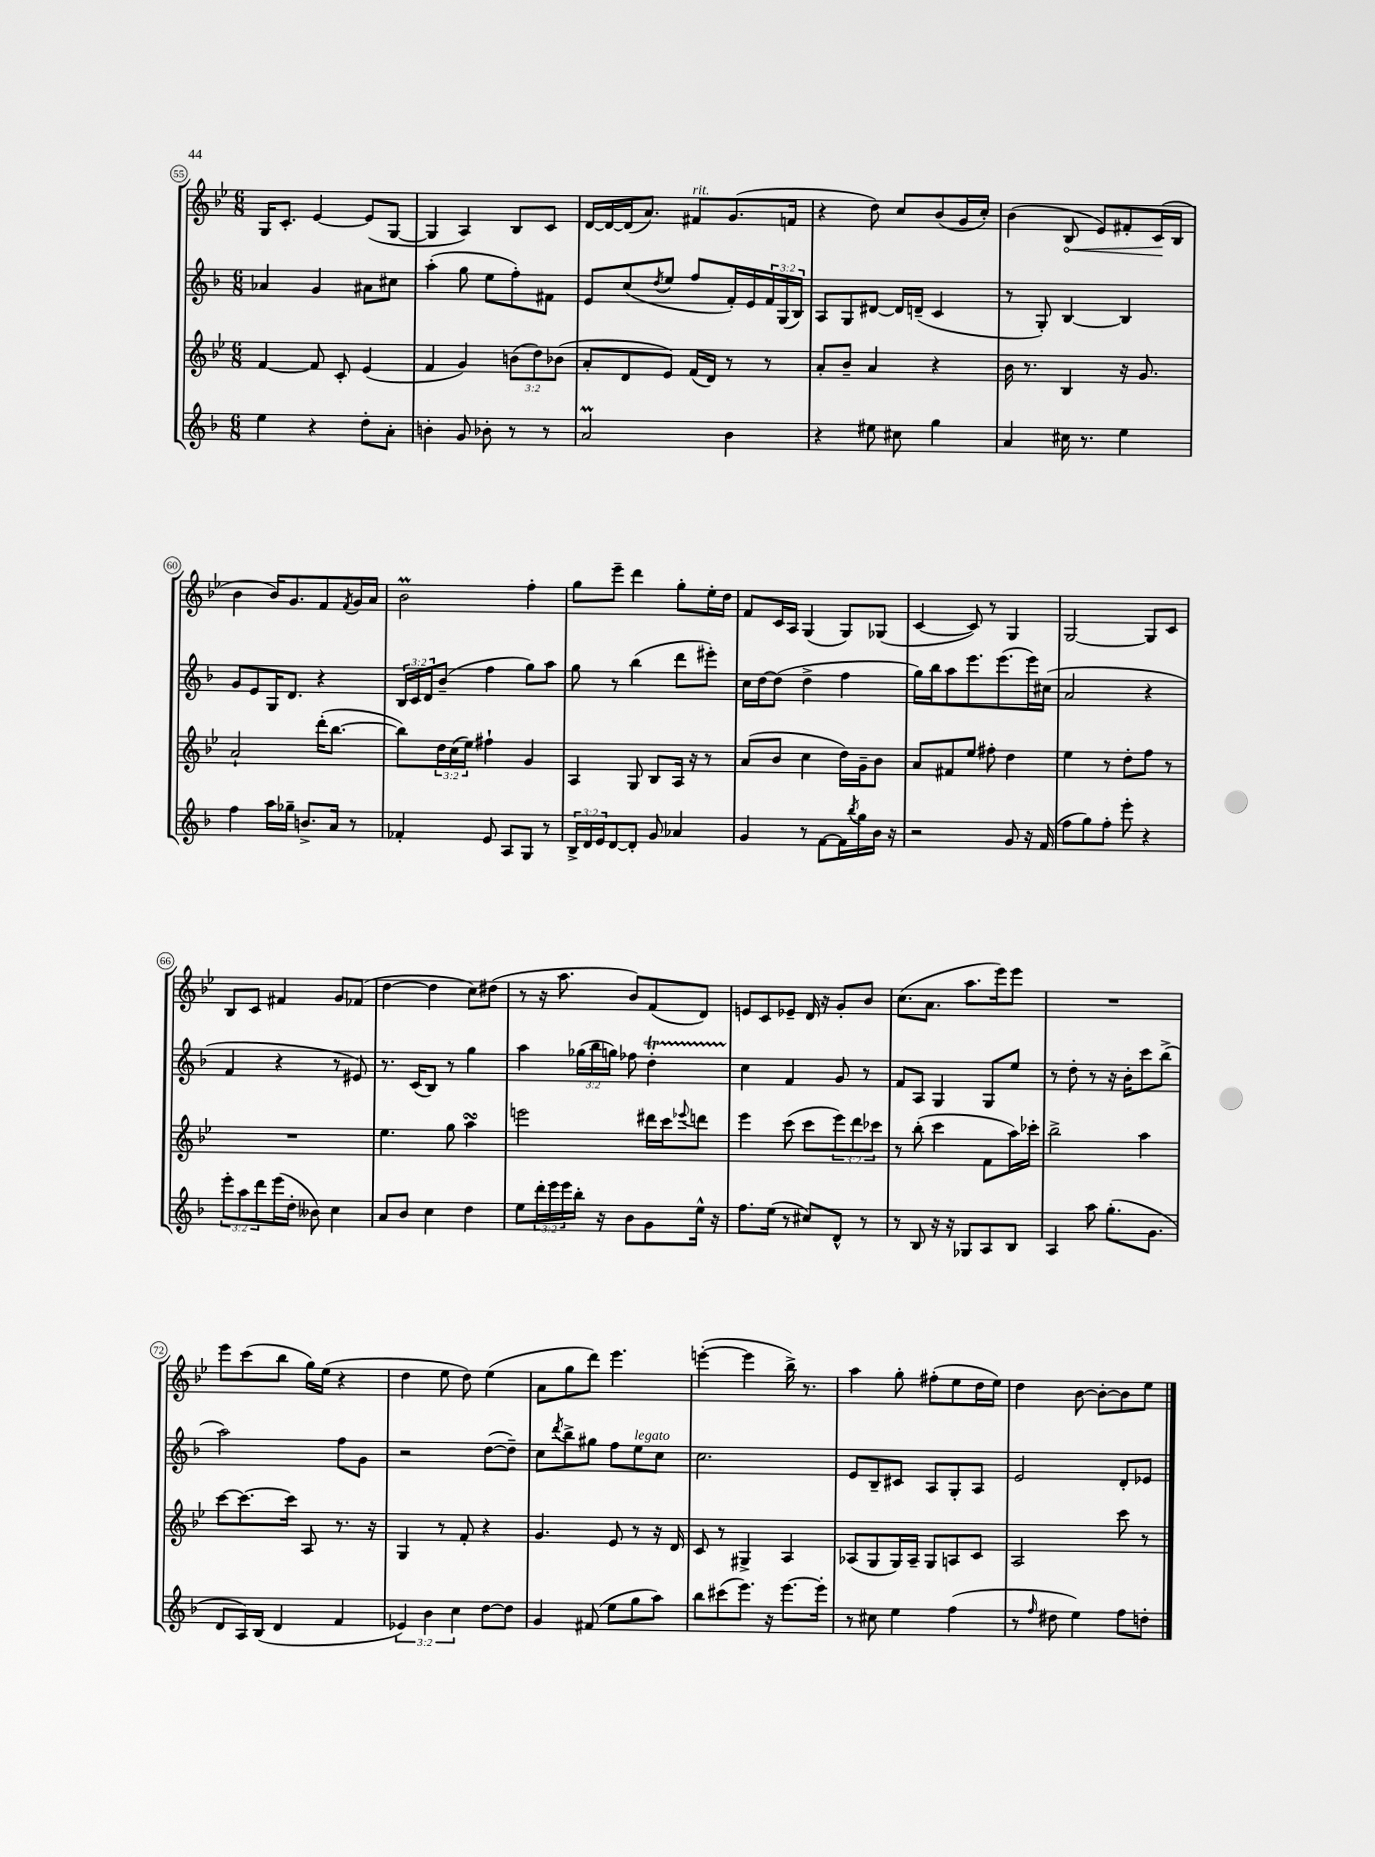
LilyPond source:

<<
\new StaffGroup <<
\new Staff = "s0" {
    \clef treble \key bes \major \numericTimeSignature \time 6/8
    g16 c'8.-. ees'4~ ees'8( g8~ |
    g4 a4) bes8 c'8 |
    d'16~ d'16~ d'16( a'8.) fis'8^\markup { \italic "rit." } g'8.( f'16 |
    r4 d''8) c''8 bes'8( g'16 c''16-.) |
    bes'4( \once \override Hairpin.circled-tip = ##t bes8\< ees'8) fis'8-. c'16\!( bes16 |
    bes'4 bes'16) g'8. f'8 \acciaccatura { f'8 } g'16 a'16 |
    bes'2\prall f''4-. |
    g''8 ees'''8-- d'''4 g''8-. ees''16-. d''16 |
    f'8 c'16 a16 g4( g8) ges8( |
    c'4~ c'8) r8 g4 |
    g2~ g8 c'8 |
    bes8 c'8 fis'4 g'8 fes'8( |
    d''4~ d''4 c''8) dis''8( |
    r8 r16 a''8. bes'8) f'8( d'8) |
    e'8 c'8 ees'8-- d'16 r16 g'8-. bes'8 |
    c''8.( a'8. a''8. ees'''16) ees'''8 |
    R2. |
    ees'''8 c'''8( bes''8 g''16) ees''16( r4 |
    d''4 ees''8 d''8) ees''4( |
    a'8 g''8 d'''8) ees'''4. |
    e'''4~-.( e'''4 bes''16->) r8. |
    a''4 g''8-. fis''8-.( ees''8 d''16 ees''16) |
    d''4 bes'8~ bes'8~-. bes'8 ees''8 \bar "|." |
}
\new Staff = "s1" {
    \clef treble \key f \major \numericTimeSignature \time 6/8 \override Staff.TupletNumber.text = #tuplet-number::calc-fraction-text
    aes'4 g'4 ais'8 cis''8 |
    a''4-.( g''8 e''8 f''8-.) fis'8 |
    e'8 c''8( \acciaccatura { d''8 } e''8 f''8 f'16-.) e'16 \tuplet 3/2 { f'16 g16( bes16) } |
    a8 g8 dis'8~ dis'16 d'16--( c'4 |
    r8 g8-.) bes4~ bes4 |
    g'8 e'8 g16 d'8. r4 |
    \tuplet 3/2 { bes16 c'16 d'16 } bes'8--( f''4 g''8) a''8 |
    g''8 r8 bes''4( d'''8 eis'''8-.) |
    c''16 d''16~ d''8( d''4-> f''4 |
    g''16) bes''16 a''8 e'''8. e'''8.( e'''16) cis''16( |
    a'2 r4 |
    f'4 r4 r8 eis'8) |
    r8. c'16( bes8) r8 g''4 |
    a''4 \tuplet 3/2 { ges''16( bes''16 g''16) } fes''8 d''4-.\startTrillSpan |
    c''4\stopTrillSpan f'4 g'8 r8 |
    f'8 a8 g4 g8 e''8 |
    r8 d''8-. r8 r16 bes'16-. c'''8 bes''8->( |
    a''2) f''8 g'8 |
    r2 d''8~( d''8--) |
    c''8 \acciaccatura { d'''8 } bes''8-> gis''8 f''8 e''8^\markup { \italic "legato" } c''8 |
    c''2. |
    e'8 bes8-- cis'8 a8 g8-. a8 |
    e'2 d'8-. ees'8 \bar "|." |
}
\new Staff = "s2" {
    \clef treble \key bes \major \numericTimeSignature \time 6/8 \override Staff.TupletNumber.text = #tuplet-number::calc-fraction-text
    f'4~ f'8 c'8-. ees'4( |
    f'4 g'4) \tuplet 3/2 { b'8( d''8) bes'8( } |
    a'8-. d'8 ees'8) f'16( d'16) r8 r8 |
    a'8-. bes'8-- a'4 r4 |
    bes'16 r8. bes4 r16 g'8. |
    a'2-! d'''16-.( bes''8.~ |
    bes''8) \tuplet 3/2 { d''16 c''16( ees''16) } fis''4-! g'4 |
    a4 g8 bes8 a16 r16 r8 |
    a'8( bes'8 c''4 d''16) g'16-- bes'8 |
    a'8 fis'8 ees''8 fis''8-. d''4 |
    ees''4 r8 d''8-. f''8 r8 |
    R2. |
    ees''4. g''8 a''4\turn |
    e'''2 dis'''16 c'''16 \appoggiatura { ees'''8 } d'''8 |
    ees'''4 c'''8( c'''8 \tuplet 3/2 { ees'''8) d'''8 ces'''8 } |
    r8 bes''8-.( c'''4 f'8 a''16) ces'''16-. |
    bes''2-> a''4 |
    c'''8~ c'''8.~ c'''16 a8 r8. r16 |
    g4 r8 f'8-. r4 |
    g'4. ees'8 r8 r16 d'16 |
    c'8 r8 gis4-> a4 |
    aes8( g8 g16) aes16-- g8 a8 c'8 |
    a2 c'''8 r8 \bar "|." |
}
\new Staff = "s3" {
    \clef treble \key f \major \numericTimeSignature \time 6/8 \override Staff.TupletNumber.text = #tuplet-number::calc-fraction-text
    e''4 r4 d''8-. a'8-. |
    b'4-. g'8 bes'8-. r8 r8 |
    a'2\prall bes'4 |
    r4 eis''8 cis''8 g''4 |
    a'4 cis''16 r8. e''4 |
    f''4 a''16 ges''16-- b'8.-> a'16 r8 |
    fes'4-. e'8 a8 g8 r8 |
    \tuplet 3/2 { bes16-> d'16 e'16 } d'8~ d'8-. g'8 aes'4 |
    g'4 r8 f'8~ f'16 \acciaccatura { bes''8 } g''16 bes'16 r16 |
    r2 g'8 r16 f'16( |
    f''8 g''8) f''8-. e'''8-. r4 |
    \tuplet 3/2 { e'''8-. a''8 d'''8 } e'''16( d''16-. beses'8) c''4 |
    a'8 bes'8 c''4 d''4 |
    e''8 \tuplet 3/2 { d'''16-. e'''16 e'''16 } bes''16-. r16 bes'8 g'8 e''16-^ r16 |
    f''8. e''16( r8 cis''8) d'8-^ r8 |
    r8 bes8 r16 r16 ges8 a8 bes8 |
    a4 a''8 g''8.-.( g'8. |
    d'8 a16) bes16( d'4 f'4 |
    \tuplet 3/2 { ees'4) bes'4 c''4 } d''8~ d''8 |
    g'4 fis'8( e''8 g''8 a''8) |
    bes''8 cis'''8( e'''8.) r16 e'''8.~ e'''16-. |
    r8 cis''8 e''4 f''4( |
    r8 \grace { f''16 } dis''8 e''4) f''8 d''8-. \bar "|." |
}
>>
>>
\layout { \context { \Score currentBarNumber = #55 \override BarNumber.stencil = #(make-stencil-circler 0.1 0.3 ly:text-interface::print) } }
